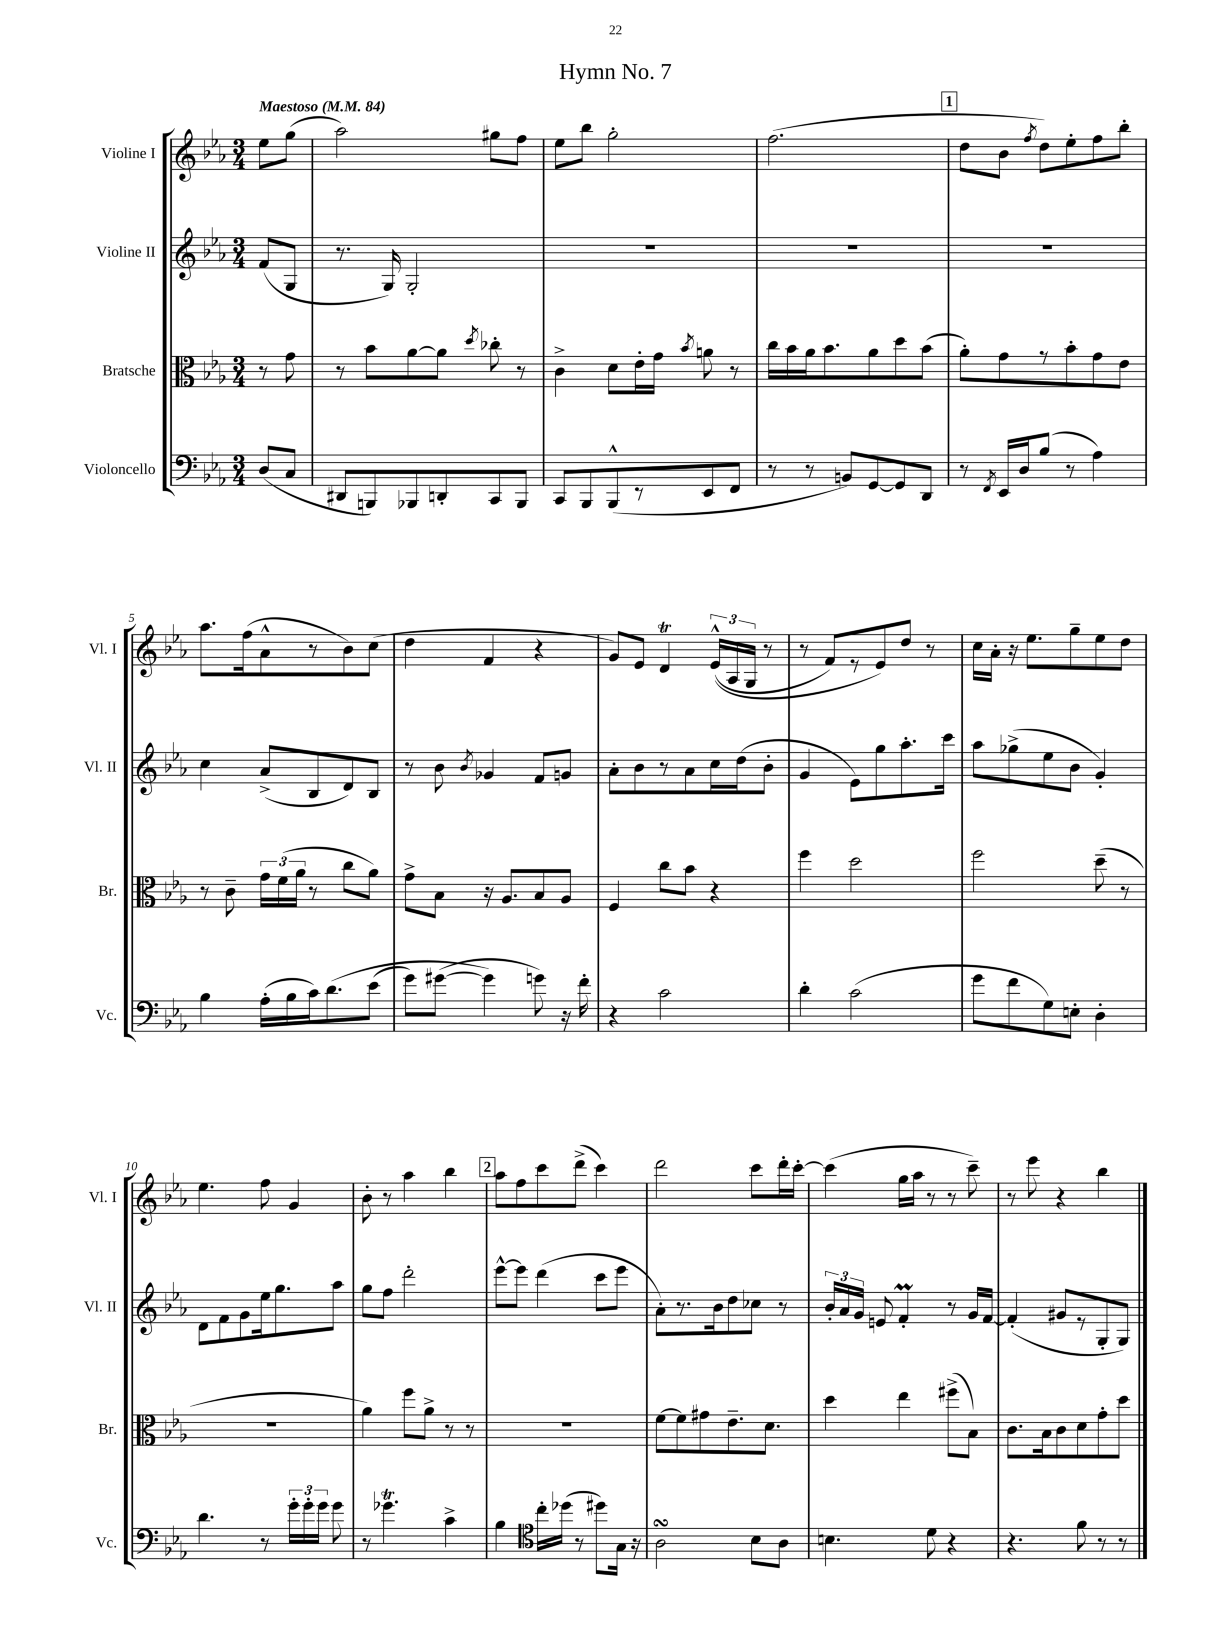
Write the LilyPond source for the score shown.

\header { title = "Hymn No. 7" }
<<
\new StaffGroup <<
\new Staff = "s0" \with { instrumentName = "Violine I" shortInstrumentName = "Vl. I" } {
    \clef treble \key ees \major \numericTimeSignature \time 3/4 \partial 4 \tempo "Maestoso" 4 = 84
    \autoBeamOff ees''8[ g''8]( |
    aes''2) gis''8[ f''8] |
    ees''8[ bes''8] g''2-. |
    f''2.( |
    \mark \markup { \box "1" } d''8[ bes'8] \acciaccatura { f''8 } d''8[) ees''8-. f''8 bes''8]-. |
    aes''8.[ f''16( aes'8-^ r8 bes'8) c''8]( |
    d''4 f'4 r4 |
    g'8[) ees'8] d'4\trill \tuplet 3/2 { ees'16[-^(\( aes16 g16] } r8 |
    r8 f'8[) r8 ees'8\) d''8] r8 |
    c''16[ aes'16]-. r16 ees''8.[ g''8-- ees''8 d''8] |
    ees''4. f''8 g'4 |
    bes'8-. r8 aes''4 bes''4 |
    \mark \markup { \box "2" } aes''8[ f''8 c'''8 d'''8]->( c'''4) |
    d'''2 c'''8[ d'''16-. c'''16]~-. |
    c'''4( g''16[ aes''16] r8 r8 c'''8--) |
    r8 ees'''8 r4 bes''4 \bar "|." |
}
\new Staff = "s1" \with { instrumentName = "Violine II" shortInstrumentName = "Vl. II" } {
    \clef treble \key ees \major \numericTimeSignature \time 3/4 \partial 4
    \autoBeamOff f'8[( g8] |
    r8. g16) g2-. |
    R2. |
    R2. |
    \mark \markup { \box "1" } R2. |
    c''4 aes'8[->( bes8 d'8) bes8] |
    r8 bes'8 \acciaccatura { bes'8 } ges'4 f'8[ g'8] |
    aes'8[-. bes'8 r8 aes'8 c''16 d''16( bes'8]-. |
    g'4 ees'8[) g''8 aes''8.-. c'''16] |
    aes''8[ ges''8->( ees''8 bes'8] g'4-.) |
    d'8[ f'8 g'8 ees''16 g''8. aes''8] |
    g''8[ f''8] d'''2-. |
    \mark \markup { \box "2" } ees'''8[~-^ ees'''8] d'''4( c'''8[ ees'''8] |
    aes'8[-.) r8. bes'16 d''8 ces''8] r8 |
    \tuplet 3/2 { bes'16[-. aes'16 g'16] } e'8 f'4-.\prall r8 g'16[ f'16]~ |
    f'4-.( gis'8[ r8 g8-. g8]) \bar "|." |
}
\new Staff = "s2" \with { instrumentName = "Bratsche" shortInstrumentName = "Br." } {
    \clef alto \key ees \major \numericTimeSignature \time 3/4 \partial 4
    \autoBeamOff r8 g'8 |
    r8 bes'8[ aes'8~ aes'8] \acciaccatura { d''8 } ces''8-. r8 |
    c'4-> d'8[ ees'16-. g'16] \acciaccatura { bes'8 } a'8 r8 |
    c''16[ bes'16 aes'16 bes'8. aes'8 d''8 bes'8]( |
    \mark \markup { \box "1" } aes'8[-.) g'8 r8 bes'8-. g'8 ees'8] |
    r8 c'8-- \tuplet 3/2 { g'16[ f'16( aes'16] } r8 c''8[ aes'8]) |
    g'8[-> bes8] r16 aes8.[ bes8 aes8] |
    f4 c''8[ bes'8] r4 |
    f''4 d''2 |
    f''2 d''8--( r8 |
    R2. |
    aes'4) f''8[ aes'8]-> r8 r8 |
    \mark \markup { \box "2" } R2. |
    f'8[~ f'8 gis'8 ees'8.-- d'8.] |
    d''4 ees''4 fis''8[->( bes8]) |
    c'8.[ bes16 c'8 d'8 g'8-. d''8] \bar "|." |
}
\new Staff = "s3" \with { instrumentName = "Violoncello" shortInstrumentName = "Vc." } {
    \clef bass \key ees \major \numericTimeSignature \time 3/4 \partial 4
    \autoBeamOff d8[( c8] |
    dis,8[ b,,8) bes,,8 d,8-. c,8 bes,,8] |
    c,8[ bes,,8 bes,,8-^( r8 ees,8 f,8] |
    r8 r8 b,8[) g,8~ g,8 d,8] |
    \mark \markup { \box "1" } r8 \acciaccatura { f,8 } ees,16[ d16 bes8]( r8 aes4) |
    bes4 aes16[-.( bes16 c'16) d'8.\( ees'8]( |
    g'8[) gis'8]~( gis'4\) g'8) r16 f'16-. |
    r4 c'2 |
    d'4-. c'2( |
    g'8[ f'8 g8) e8]-. d4-. |
    d'4. r8 \tuplet 3/2 { g'16[-. g'16-. g'16] } g'8 |
    r8 ges'4.\trill c'4-> |
    \mark \markup { \box "2" } bes4 \clef tenor c''16[-. des''16]( r8 dis''8[) g16] r16 |
    aes2\turn bes8[ aes8] |
    b4. d'8 r4 |
    r4. f'8 r8 r8 \bar "|." |
}
>>
>>
